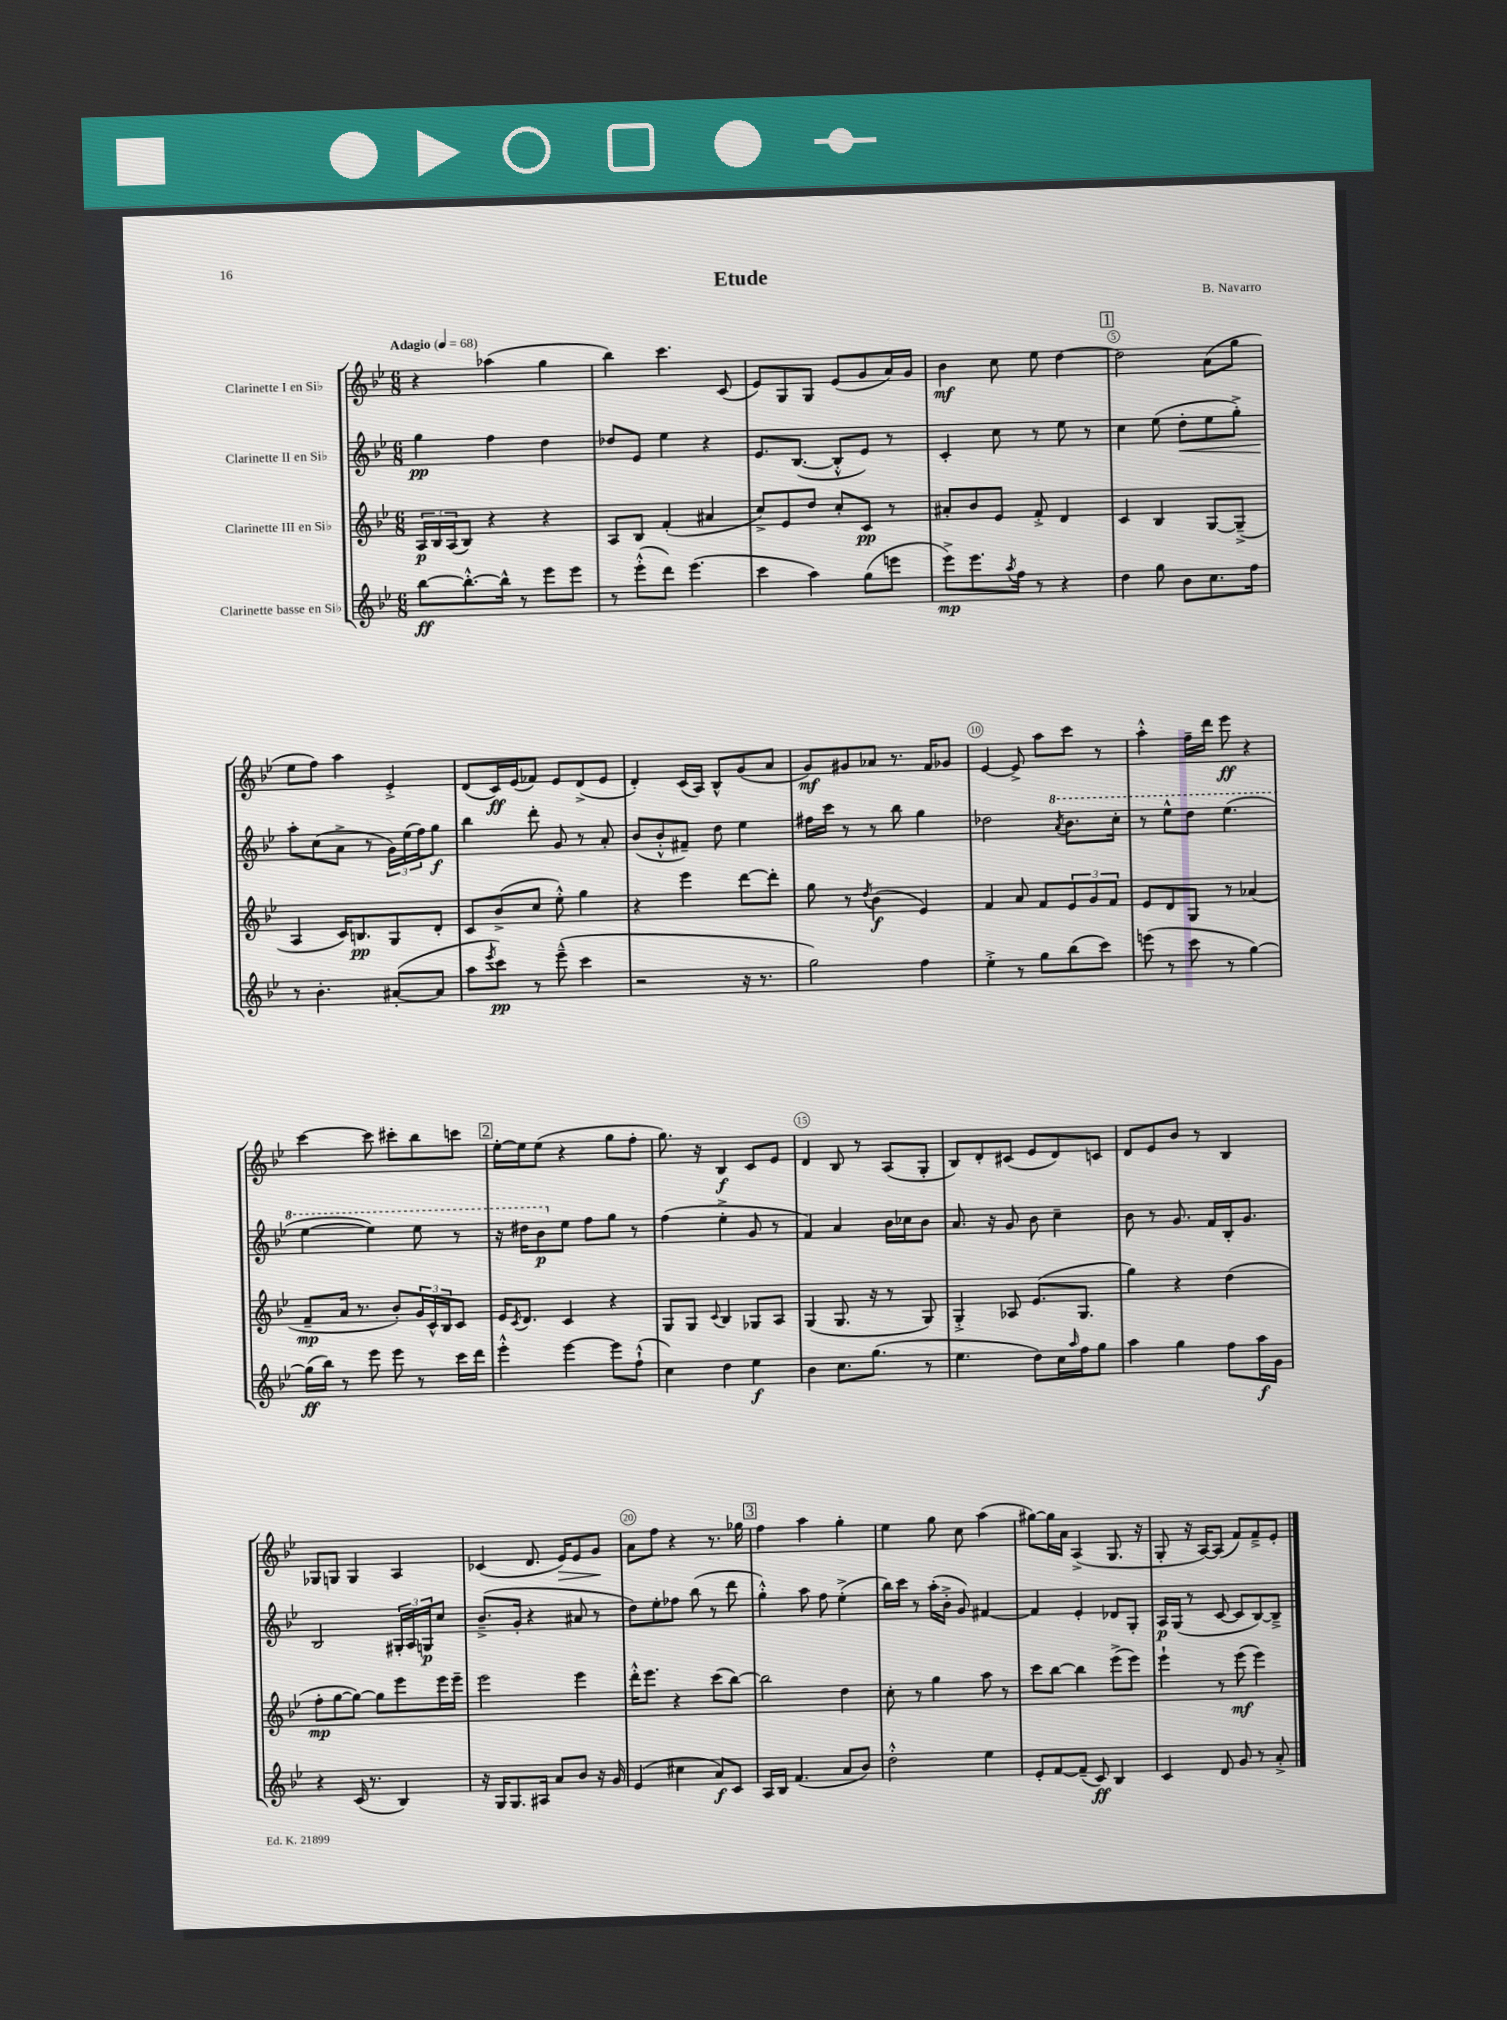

**kern	**kern	**kern	**kern
*staff4	*staff3	*staff2	*staff1
*clefG2	*clefG2	*clefG2	*clefG2
*k[b-e-]	*k[b-e-]	*k[b-e-]	*k[b-e-]
*M6/8	*M6/8	*M6/8	*M6/8
*MM68	*MM68	*MM68	*MM68
[8bb-	24A	4gg	4r
.	24B-	.	.
.	(24A	.	.
8.bb-'^^_	8B-)	.	.
.	4r	4ff	(4aa-
16bb-^^]	.	.	.
8r	.	.	.
8eee-	4r	4dd	4gg
8eee-	.	.	.
=	=	=	=
8r	8A	8dd-	4bb-)
(8eee-'^^	8B-	8e-	.
8ddd)	(4f'	4ee-	4.ccc
(4.eee-	.	.	.
.	4a#	4r	.
.	.	.	(8c
=	=	=	=
4ccc	8cc^)	8.e-	8e-)
.	8e-	.	8G
.	.	([8.B-	.
4aa)	8dd	.	8G
.	8cc'	8B-'^^]	(8e-
(8gg	8c	8e-)	8g
8eee	8r	8r	16a)
.	.	.	16g
=	=	=	=
8eee-^)	8a#'	4c'	4b-
8.eee-	8b-	.	.
.	8e-	8cc	8cc
8qaa	.	.	.
16ff	.	.	.
8r	8f'^	8r	8ee-
4r	4d	8ee-	[4dd
.	.	8r	.
=	=	=	=
4dd	4c	4cc	2dd]
8gg	4B-	(8ee-	.
8b-	.	8dd'	.
8.cc	[8G	8ee-	(8a
.	(8G~^]	8gg'^)	8gg
16ff	.	.	.
=	=	=	=
8r	4A	8aa'	8ee-
4.b-'	.	(8cc	8ff)
.	16c)	8a^	4aa
.	8.B	.	.
.	.	8r	.
([8a#'	8G	24g)	4e-'^
.	.	(24ee-	.
.	.	24ff)	.
8a#]	8d'	8gg	.
=	=	=	=
8aa	8c	4bb-	(8d
8qeee-	.	.	.
8ccc)	(8b-^	.	16c)
.	.	.	(16e-
8r	8cc	8ddd'	8f-)
(8eee-~^^	8ee-'^^)	8g	8e-
4ccc	4gg	8r	(8d^
.	.	8a'	8e-
=	=	=	=
2r	4r	(8b-	4d')
.	.	8b-'^^	.
.	4eee-	8f#~)	(16c
.	.	.	16A)
.	.	8dd	8B-^^
16r	[8ddd	4ee-	(8g
8.r	.	.	.
.	8ddd']	.	8a
=	=	=	=
2gg)	8gg	16ff#	8g)
.	.	16ccc	.
.	8r	8r	8g#
.	8qdd	.	.
.	(4b-	8r	8a-
.	.	8bb-	8.r
4ff	4e-)	4gg	.
.	.	.	16f
.	.	.	8g-
=	=	=	=
4ee-'^	4f	2dd-	[4e-
8r	8a	.	8e-^]
8gg	8f	.	8aa
.	.	8qaa	.
(8bb-	12e-	8.bb-	8ccc
.	12g	.	.
8ccc)	.	.	8r
.	12f	.	.
.	.	16ccc'	.
=	=	=	=
(8eee	8e-	8r	4aa'^^
8r	8d	8eee-^^	.
8ccc	8G	8ddd	16ff~
.	.	.	16ddd
8r	8r	(4.eee-	8eee-
[4gg)	(4a-	.	4r
=	=	=	=
(16gg]	8f~	[4eee-	[4ccc
16bb-)	.	.	.
8r	16a	.	.
.	8.r	.	.
8eee-	.	4eee-])	8ccc]
8eee-	8b-')	.	8ccc#'
8r	24g	8eee-	8bb-
.	24c^^	.	.
.	24B-	.	.
16ccc	8c	8r	8ccc
16ddd	.	.	.
=	=	=	=
4eee-'^^	16e-	16r	[16ee-'
.	8qc	.	.
.	8.d	16ddd#	16ee-]
.	.	8bb-	(8ee-
[4eee-	4c	8ee-	4r
.	.	8ff	.
8eee-]	4r	8gg	8gg
(8ff`^^	.	8r	8ff'
=	=	=	=
4cc)	8G	(4ff	8.gg)
.	8G	.	.
.	.	.	16r
.	8qqc	.	.
4dd	4B-	4ee-'^	4B-
4ee-	8G-	8g	8c
.	8A	8r	8e-
=	=	=	=
4b-	(4G	4f)	4d
8.cc	8.G	4a	8B-
.	.	.	8r
(8.gg	16r	.	.
.	8r	16b-	(8A
.	.	16cc-	.
8r	8G)	8b-	8G'
=	=	=	=
4.ee-	4G'^	8.a	8B-)
.	.	.	8d'
.	.	16r	.
.	8A-	8g	(8c#
8dd)	(8.e-	8b-	8e-
16cc	.	4cc~	8d)
16qqaa	.	.	.
16ff	8.G	.	.
8gg	.	.	8c
=	=	=	=
4aa	4gg)	8b-	8d
.	.	8r	8e-
4gg	4r	8.g	8b-
.	.	.	8r
.	.	16f	.
8ff	(4dd	16B-'	4B-
.	.	8.g	.
16aa	.	.	.
16g	.	.	.
=	=	=	=
4r	8ff'	2B-	8G-
.	[8gg	.	8G
(16c	8gg_)	.	4G
8.r	.	.	.
.	8gg]	.	.
4B-)	8eee-	24G#'	4A
.	.	24A	.
.	.	24G	.
.	16eee-	8cc	.
.	16eee-~	.	.
=	=	=	=
16r	2eee-	(8.b-~^	(4c-
16G	.	.	.
8.G	.	.	.
.	.	16g'	.
.	.	4r	8.d
16A#	.	.	.
8a	.	.	.
.	.	.	16e-)
8b-	4eee-	8a#	8e-
16r	.	8r	8g
16g	.	.	.
=	=	=	=
(4e-	16ddd'^^	8dd)	8a
.	8.eee-	.	.
.	.	8ee-'	8ff
4cc#	4r	8ff-	4r
.	.	(8bb-	.
8a)	(8ccc	8r	8.r
8c	[8bb-)	8ddd	.
.	.	.	16gg-
=	=	=	=
16A	2bb-]	4gg'^^)	4ff
16B-	.	.	.
(4.f	.	.	.
.	.	8aa	4aa
.	.	8ff	.
8a	4dd	(4ee-'^	4gg'
8b-)	.	.	.
=	=	=	=
2dd'^^	8cc'	16bb-)	4ee-
.	.	16ccc	.
.	8r	8r	.
.	4gg	(16aa'	8gg
.	.	16b-'^	.
.	.	8g)	8cc
4ee-	8aa	[4f#	(4aa
.	8r	.	.
=	=	=	=
8e-'	8ccc	4f#]	[8gg#)
[8f	[8bb-	.	16gg#]
.	.	.	16a
(8f~]	4bb-]	4e-'	(4A^
8c)	.	.	.
4B-	(8eee-^	8d-	8.G
.	8eee-)	8G'	.
.	.	.	16r
=	=	=	=
4c	4eee-`	16A	8G'
.	.	(16G	.
.	.	8r	16r
.	.	.	[16A)
8d	8r	[8c	(8A]
8g	(8eee-	8c]	8f)
8r	4eee-)	[8B-)	8f~^
8a'^	.	8B-~^]	8e-'
==	==	==	==
*-	*-	*-	*-
